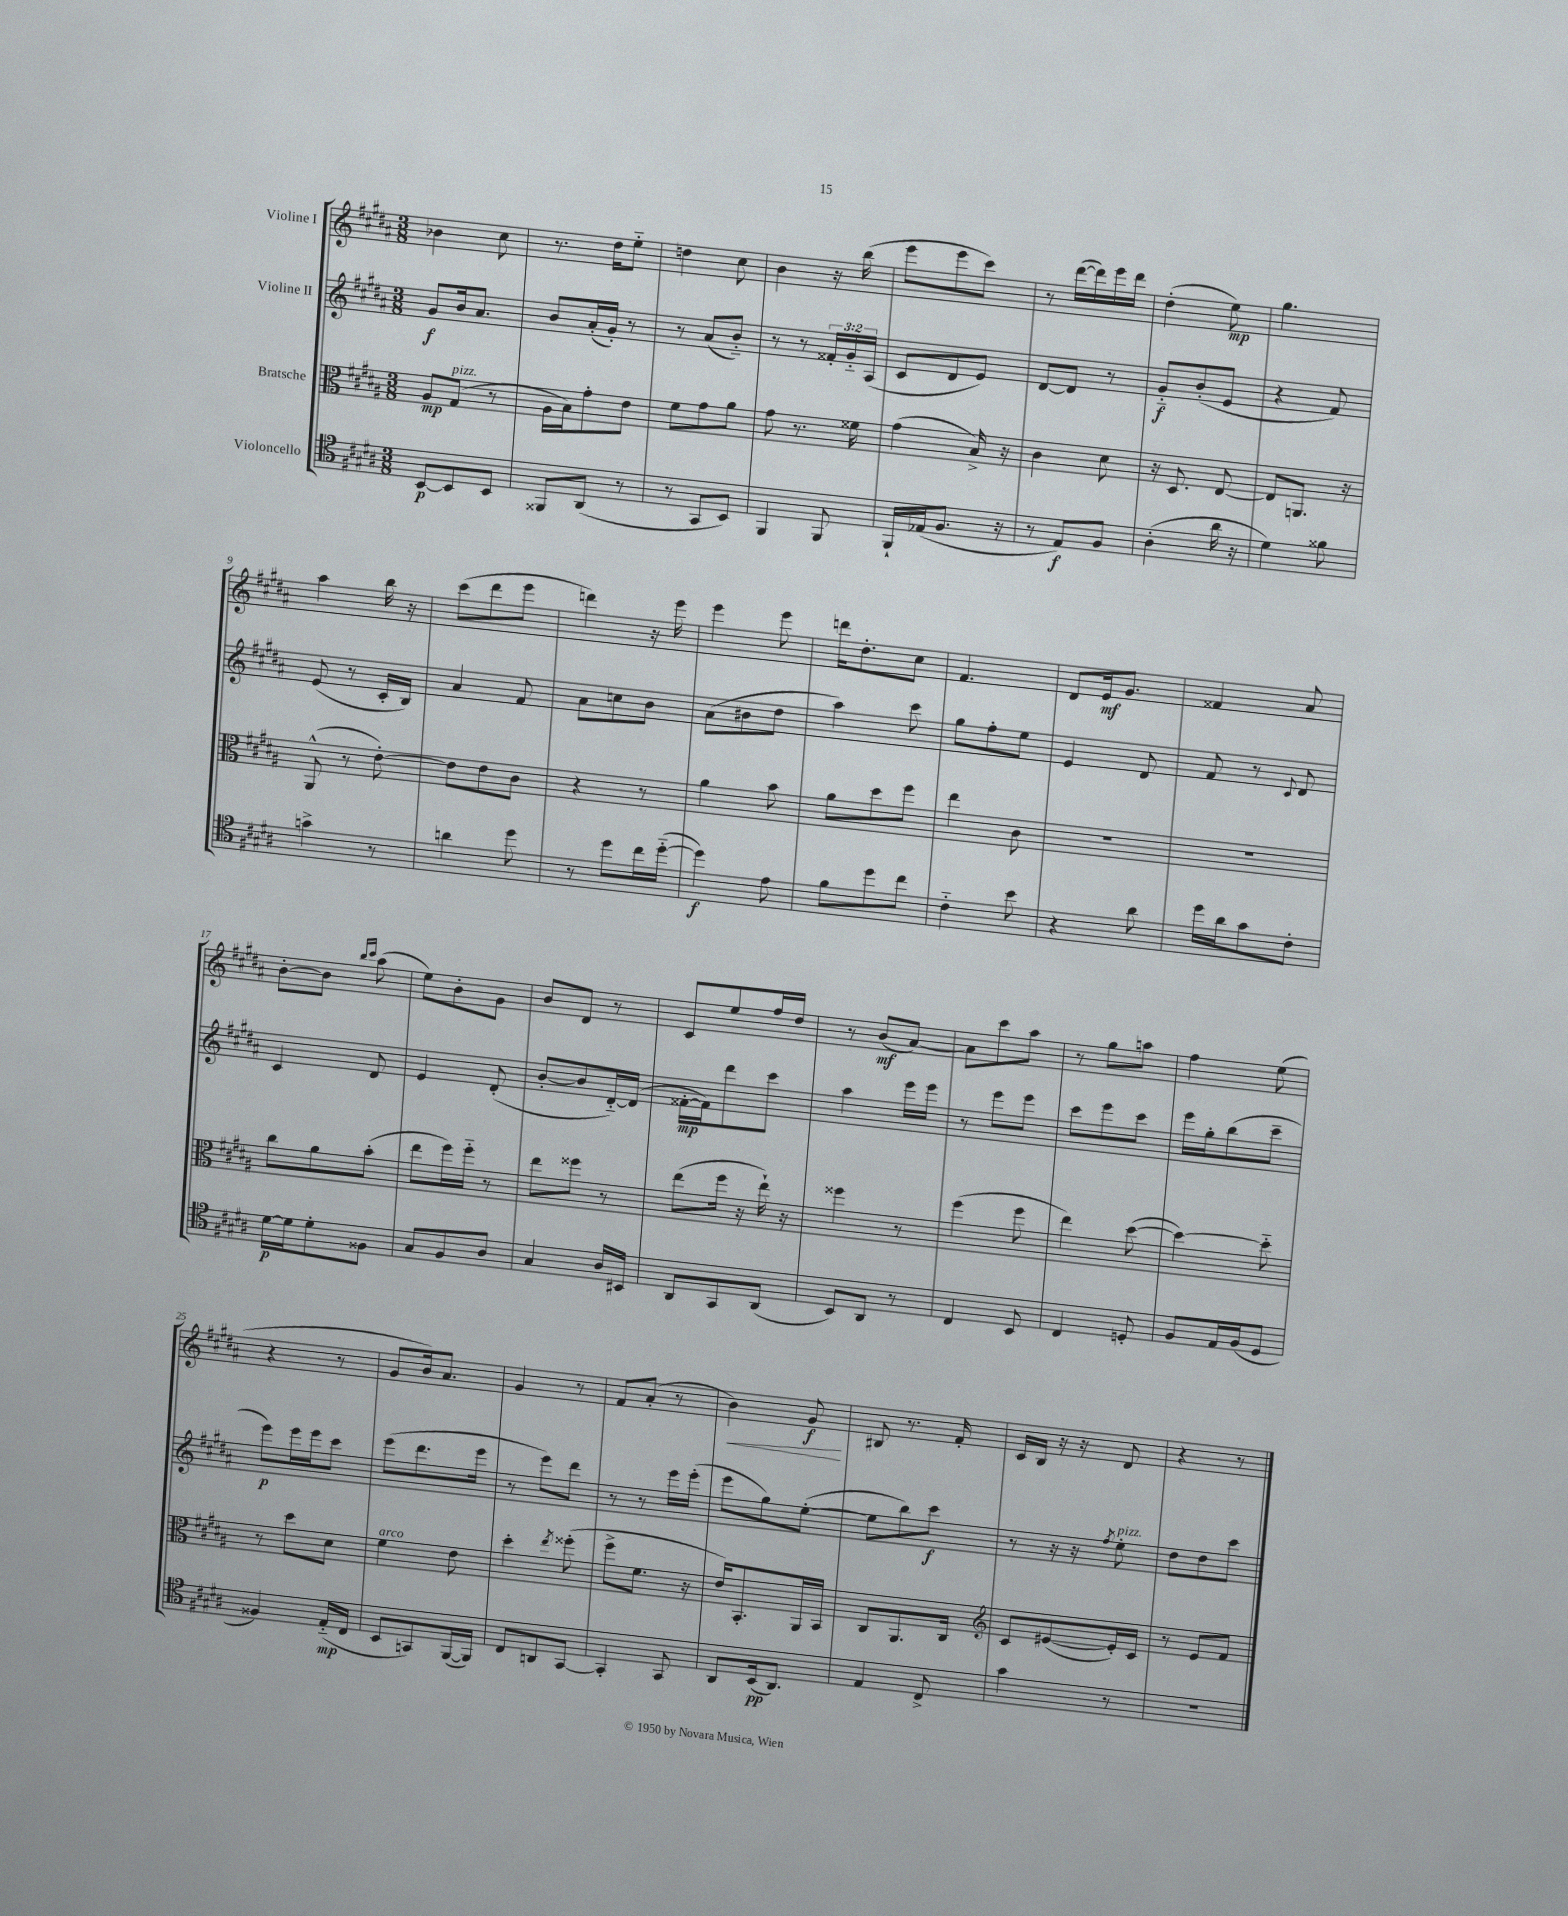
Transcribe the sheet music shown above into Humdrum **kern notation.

**kern	**kern	**kern	**kern
*staff4	*staff3	*staff2	*staff1
*clefC4	*clefC3	*clefG2	*clefG2
*k[f#c#g#d#a#]	*k[f#c#g#d#a#]	*k[f#c#g#d#a#]	*k[f#c#g#d#a#]
*M3/8	*M3/8	*M3/8	*M3/8
[8BB/L	8A#/L	8g#/L	4b-\
8BB/]	(8G#/J	16b/k	.
.	.	8.a#/J	.
8BB/J	8r	.	8cc#\
=	=	=	=
8FF##/L	16A#\LL	8b/L	8.r
.	16B\J)	.	.
(8AA#/J	8g#'\	(16a#'/L	.
.	.	16g#'/JJ)	16dd#\LK
8r	8e\J	8r	8ee'~\J
=	=	=	=
8r	8f#\L	8r	4dd\
8GG#/L	8g#\	(8a#/L	.
8BB/J)	8a#\J	8b'~/J)	8cc#\
=	=	=	=
4FF#/	8g#\	8r	4b\
.	8.r	8r	.
8FF#/	.	24f##'/LL	16r
.	.	24g#'~/	.
.	16f##\	.	(16bb\
.	.	(24A#/JJ	.
=	=	=	=
16FF#`/LL	(4g#\	8c#/L	8eee\L
(16E-/J	.	.	.
8.F#/J	.	8d#/	8eee\
.	16B^/)	8e/J)	8ccc#\J)
16r	16r	.	.
=	=	=	=
8r	4c#\	[8d#/L	8r
8E/L)	.	8d#/]J	([16ddd#\LL
.	.	.	16ddd#\])
8F#/J	8d#\	8r	16eee\
.	.	.	16ddd#\JJ
=	=	=	=
(4A#'\	16r	8g#'~/L	(4dd#'\
.	8.D#/	.	.
.	.	(8b'/	.
16a#\	[8E/	8e/J	8ee\)
16r	.	.	.
=	=	=	=
4d#\)	8E/]L	4r	4.gg#\
.	8.AA/J	.	.
8f##\	.	8f#/)	.
.	16r	.	.
=	=	=	=
4g^\	(8AA#^^/	(8e/	4aa#\
.	8r	8r	.
8r	[8e'\)	16c#'/LL	16bb\
.	.	16B/JJ)	16r
=	=	=	=
4a\	8e\]L	4a#/	(8ccc#\L
.	8e\	.	8ddd#\
8dd#\	8c#\J	8f#/	8eee\J
=	=	=	=
8r	4r	8a#\L	4ddd\)
8dd#\L	.	8cc\	.
16cc#\L	8r	8b\J	16r
([16dd#'~\JJ	.	.	16eee\
=	=	=	=
4dd#\])	4a#\	(8a#\L	4eee\
.	.	8b#\	.
8e\	8b\	8dd#\J	8eee\
=	=	=	=
8f#\L	8a#\L	4aa#\)	16ddd\LK
.	.	.	8.dd#'\
8dd#\	8dd#\	.	.
8cc#\J	8ff#\J	8ccc#\	8cc#\J
=	=	=	=
4c#'~\	4ee\	8gg#\L	4.f#/
.	.	8ff#'\	.
8b\	8c#\	8ee\J	.
=	=	=	=
4r	4.r	4e/	8d#/L
.	.	.	16e/k
.	.	.	8.g#/J
8a#\	.	8d#/	.
=	=	=	=
16dd#\LL	4.r	8f#/	4f##/
16a#\J	.	.	.
8g#\	.	8r	.
.	.	8qqc#/	.
8c#'\J	.	8d#/	8a#/
=	=	=	=
[16d#\LL	8cc#\L	4c#/	[8b'\L
16d#\]J	.	.	.
8d#'\	8a#\	.	8b\]J
.	.	.	16qqbb/LL
.	.	.	16qqccc#/JJ
8F##\J	(8b'\J	8d#/	(8aa#\
=	=	=	=
8G#/L	8ee\L	4e/	8ee\L)
8F#/	16ff#\L)	.	8b'\
.	16ff#'~\JJ	.	.
8A#/J	8r	(8d#'/	8g#\J
=	=	=	=
4G#/	8ee\L	[8b'/L	8b/L
.	8ff##\J	8b/]	8d#/J
16A#/LL	8r	[16d#'~/L)	8r
16BB#/JJ	.	(16d#/]JJ	.
=	=	=	=
8AA#/L	(8ee\L	[16f##'\LL	8c#/L
.	.	16f##\]J)	.
8GG#/	16ff#\Jk	8ddd#\	8ee/
.	16r	.	.
(8AA#/J	16ee`\)	8ccc#\J	16ff#/L
.	16r	.	16dd#/JJ
=	=	=	=
8BB/L)	4ff##\	4aa#\	8r
8AA#/J	.	.	(8b/L
8r	8r	16eee\LL	[8a#/J)
.	.	16eee\JJ	.
=	=	=	=
4C#/	(4ff#\	8r	8a#\]L
.	.	8eee\L	8ccc#\
8BB/	8ff#\	8eee\J	8aa#\J
=	=	=	=
4C#/	4ee\)	8ccc#\L	8r
.	.	8eee\	8gg#\L
8D'/	([8dd#\	8ccc#\J	8aa\J
=	=	=	=
8F#/L	4dd#\_)	16eee\LL	4ff#\
.	.	16gg#'\J	.
16E/L	.	(8bb\	.
(16F#/J	.	.	.
8D#/J	8dd#'~\]	8ccc#~\J	(8ee\
=	=	=	=
4F##/)	8r	8eee\L)	4r
.	8dd#\L	16eee\L	.
.	.	16eee\J	.
(16E'~/LL	8d#\J	8ccc#\J	8r
16C#/JJ	.	.	.
=	=	=	=
8BB/L	4f#\	(8eee\L	8g#/L
8GG/)	.	8.ddd#\	16b/k)
.	.	.	8.a#/J
([16FF#/L	8e\	.	.
16FF#/]JJ)	.	16eee\Jk	.
=	=	=	=
8C#/L	4dd#'\	8r	4g#/
8AA/	.	8eee\L)	.
.	8qee/	.	.
[8GG#/J	(8ff##'\	8ddd#\J	8r
=	=	=	=
4GG#'/]	8ff#^\L	8r	8f#/L
.	8.f#\J	8r	(8a#'/J
8GG#/	.	16eee\LL	8r
.	16r	(16eee'\JJ	.
=	=	=	=
8AA#/L	16e/LK)	8eee\L	4b\)
.	8.BB'/	.	.
(16BB/k	.	8gg#\)	.
8.AA#/J)	.	.	.
.	16AA#/L	([8ee'\J	8g#/
.	16BB/JJ	.	.
=	=	=	=
4E/	8C#/L	8ee\]L	8B#/
.	8.AA#/	8bb\)	8.r
8C#^/	.	8ccc#\J	.
.	16C#/Jk	.	16f#'/
=	=	=	=
*	*clefG2	*	*
4g#\	8c#/L	8r	16c#/LL
.	.	.	16B/JJ
.	([8e#/	16r	16r
.	.	16r	16r
.	.	8qff#/	.
8r	16e#'/]L)	8ee'\	8d#/
.	16c#/JJ	.	.
=	=	=	=
4.r	8r	8dd#\L	4r
.	8e/L	8dd#\	.
.	8f#/J	8ccc#\J	8r
==	==	==	==
*-	*-	*-	*-
